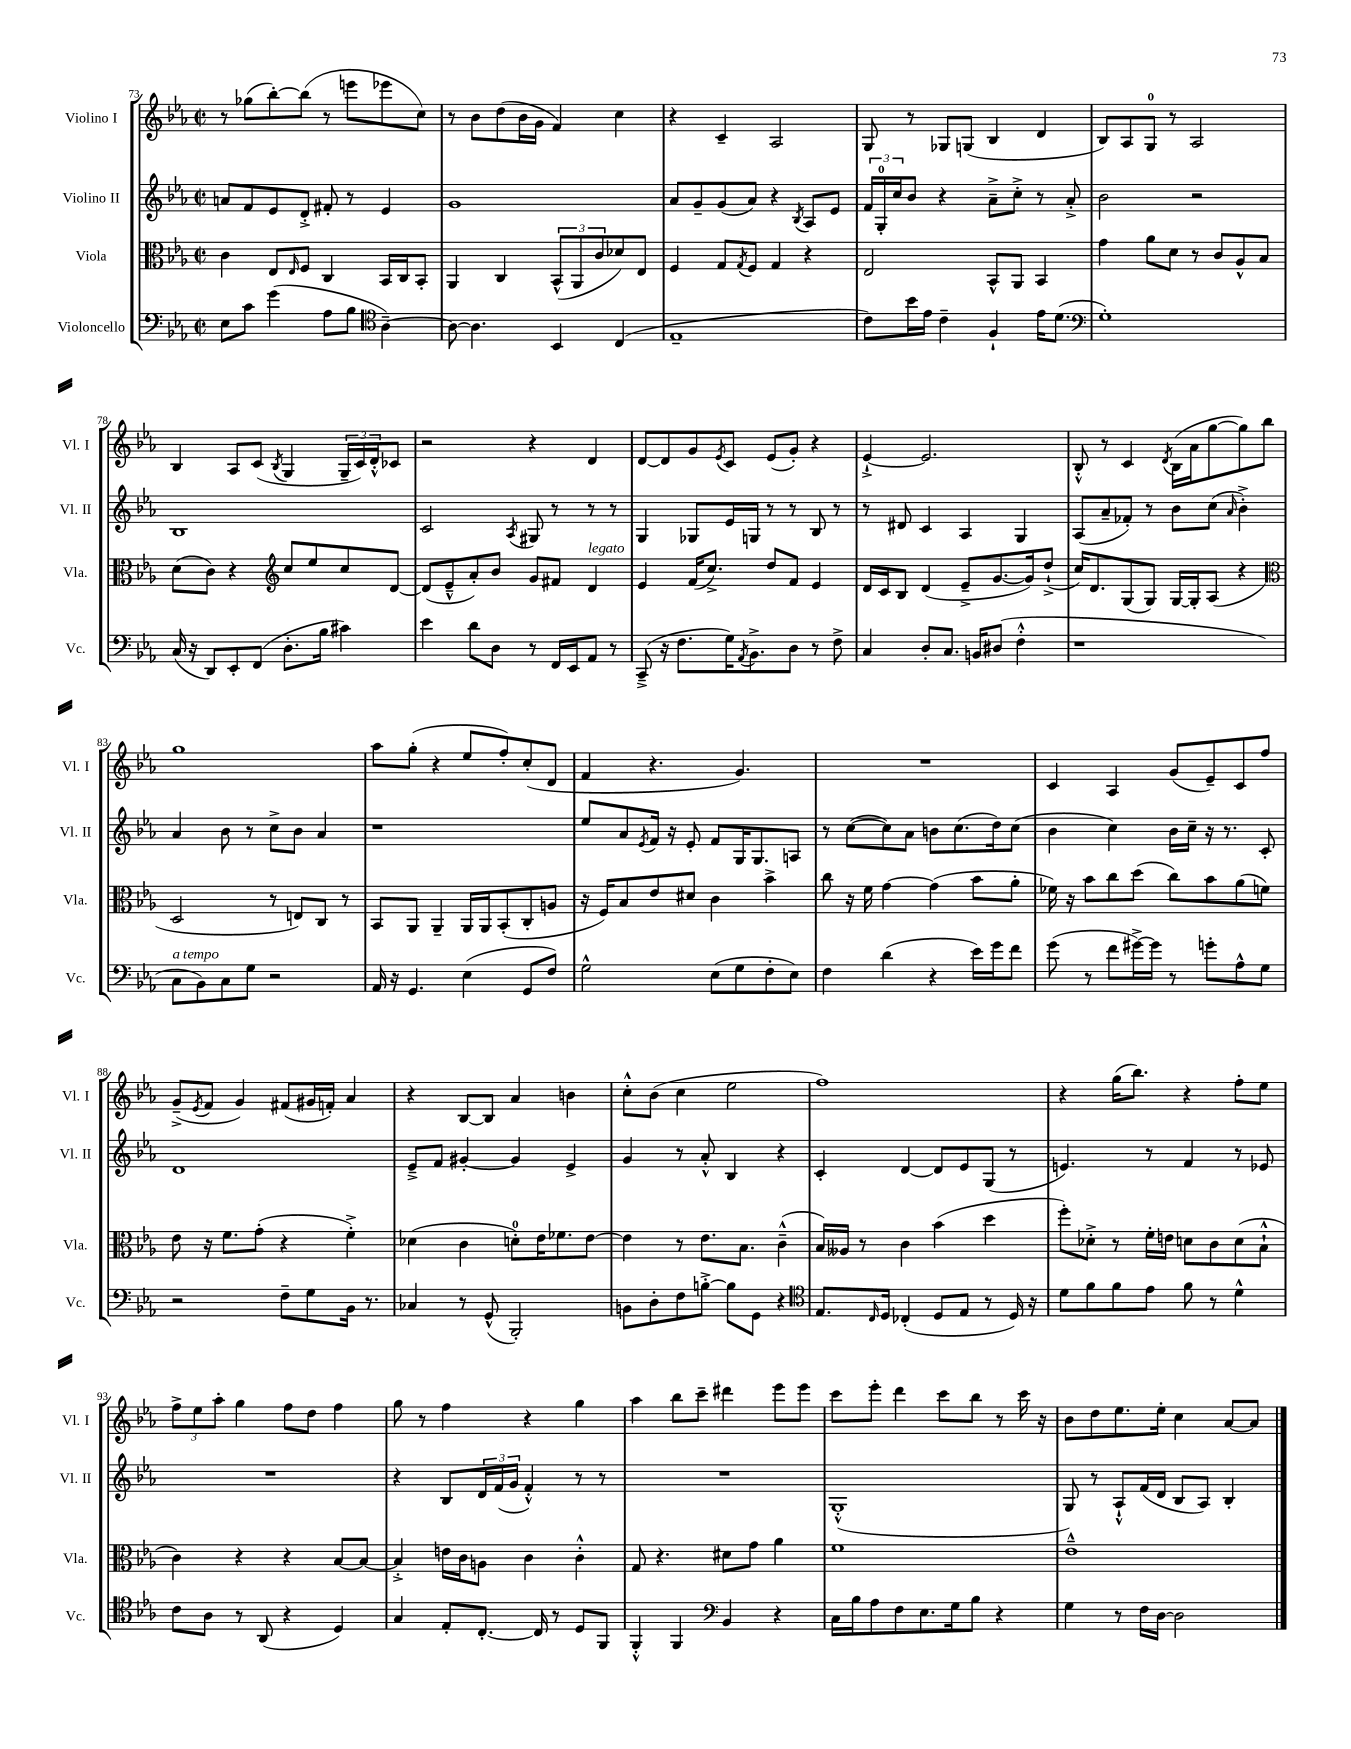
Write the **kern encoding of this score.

**kern	**kern	**kern	**kern
*staff4	*staff3	*staff2	*staff1
*clefF4	*clefC3	*clefG2	*clefG2
*k[b-e-a-]	*k[b-e-a-]	*k[b-e-a-]	*k[b-e-a-]
*M2/2	*M2/2	*M2/2	*M2/2
*met(c|)	*met(c|)	*met(c|)	*met(c|)
8E-	4c	8a	8r
8c	.	8f	(8gg-
(4g	8E-	8e-	[8bb-')
.	16qqE-	.	.
.	8F	8d'^	(8bb-]
8A-	4C	8f#'	8r
8B-	.	8r	8eee
*clefC4	*	*	*
[4A-~)	16BB-	4e-	8eee-
.	16C	.	.
.	8BB-'	.	8cc)
=	=	=	=
8A-_	4AA-	1g	8r
4.A-]	.	.	8b-
.	4C	.	(8dd
.	.	.	16b-
.	.	.	16g
4BB-	(12BB-^^	.	4f)
.	12AA-	.	.
.	12c	.	.
(4C	8d-)	.	4cc
.	8E-	.	.
=	=	=	=
1E-~	4F	8a-	4r
.	.	8g~	.
.	8G	(8g	4c~
.	8qG	.	.
.	8F	8a-)	.
.	4G	4r	2A-
.	.	8qB-	.
.	4r	8A-	.
.	.	8e-	.
=	=	=	=
8c)	2E-	24f	8G
.	.	24G'	.
.	.	24cc	.
16b-	.	8b-	8r
16e-	.	.	.
4c~	.	4r	8G-
.	.	.	(8G
4F`	8BB-^^	8a-~^	4B-
.	8AA-	8cc'^	.
16e-	4BB-	8r	4d
(8.d	.	.	.
.	.	8a-'^	.
=	=	=	=
*clefF4	*	*	*
1G')	4g	2b-	8B-)
.	.	.	8A-
.	8a-	.	8G
.	8d	.	8r
.	8r	2r	2A-
.	8c	.	.
.	8A-^^	.	.
.	8B-	.	.
=	=	=	=
(16C	(8d	1B-	4B-
16r	.	.	.
8DD)	8c)	.	.
8EE-'	4r	.	8A-
(8FF	.	.	(8c
*	*clefG2	*	*
.	.	.	8qB-
8.D'	8cc	.	4G
.	8ee-	.	.
16B-	.	.	.
4c#)	8cc	.	24G~
.	.	.	24c)
.	.	.	24d'^^
.	[8d	.	8c-
=	=	=	=
4e-	(8d]	2c	2r
.	8e-~^^	.	.
8d	8a-')	.	.
8D	8b-	.	.
.	.	8qA-	.
8r	8g	8G#	4r
16FF	8f#	8r	.
16EE-	.	.	.
8AA-	4d	8r	4d
8r	.	8r	.
=	=	=	=
(8CC~^	4e-	4G	[8d
16r	.	.	8d]
8.F	.	.	.
.	(16f	8G-	8g
.	8.cc^)	.	.
.	.	.	8qe-
16G)	.	16e-	8c
8qAA-	.	.	.
8.BB-^	.	16G	.
.	8dd	8r	(8e-
8D	8f	8r	8g')
8r	4e-	8B-	4r
8F^	.	8r	.
=	=	=	=
4C	16d	8r	[4e-`^
.	16c	.	.
.	8B-	8d#	.
8D'	(4d	4c	2.e-]
8.C	.	.	.
.	8e-~^	4A-	.
16BB	.	.	.
(8D#	[8.g	.	.
4F'^^	.	4G	.
.	16g])	.	.
.	(8dd`^	.	.
=	=	=	=
1r	16cc)	(8A-	8B-'^^
.	8.d	.	.
.	.	8a-~	8r
.	(8G	8f-')	4c
.	8G)	8r	.
.	.	.	8qd
.	[16G	8b-	(16B-
.	16G']	.	16a-
.	(8A-	(8cc	[8gg
.	.	16qqa-	.
.	4r	4b-'^)	8gg])
.	.	.	8bb-
=	=	=	=
*	*clefC3	*	*
8C	2D	4a-	1gg
8BB-)	.	.	.
8C	.	8b-	.
8G	.	8r	.
2r	8r	8cc^	.
.	8E)	8b-	.
.	8C	4a-	.
.	8r	.	.
=	=	=	=
16AA-	8BB-	1r	8aa-
16r	.	.	.
4.GG	8AA-	.	(8gg'
.	4AA-~	.	4r
(4E-	16AA-	.	8ee-
.	16AA-	.	.
.	(8BB-'	.	8ff')
8GG	8C'	.	(8cc'
8F)	8A	.	8d
=	=	=	=
2G^^	16r	8ee-	4f
.	16F)	.	.
.	8B-	8a-	.
.	.	8qe-	.
.	8e-	16f	4.r
.	.	16r	.
.	8d#	8e-'	.
(8E-	4c	8f	.
8G	.	16G	4.g)
.	.	8.G	.
8F'	4b-^	.	.
8E-)	.	8A	.
=	=	=	=
4F	8cc	8r	1r
.	16r	([8cc	.
.	16f	.	.
(4d	[4g	8cc])	.
.	.	8a-	.
4r	(4g]	8b	.
.	.	(8.cc	.
16e-)	8b-	.	.
16g	.	16dd)	.
8f	8a-'	(8cc	.
=	=	=	=
(8g	16f-)	4b-	4c
.	16r	.	.
8r	8b-	.	.
8f	8cc	4cc)	4A-
[16g#^)	(8dd	.	.
16g#]	.	.	.
8r	8cc)	16b-	(8g
.	.	16cc~	.
8g'	8b-	16r	8e-~)
.	.	8.r	.
8A-^^	(8a-	.	8c
8G	8f)	8c'	8ff
=	=	=	=
2r	8e-	1d	(8g~^
.	.	.	8qe-
.	16r	.	8f
.	8.f	.	.
.	.	.	4g)
.	(8g'	.	.
8F~	4r	.	(8f#
8G	.	.	16g#
.	.	.	16f')
16BB-	4f'^)	.	4a-
8.r	.	.	.
=	=	=	=
4C-	(4d-	8e-~^	4r
.	.	8f	.
8r	4c	[4g#'	[8B-
(8GG^^	.	.	8B-]
2BBB-')	8d')	4g#]	4a-
.	16e-	.	.
.	8.f-	.	.
.	.	4e-^	4b
.	[8e-	.	.
=	=	=	=
8BB	4e-]	4g	8cc'^^
8D'	.	.	(8b-
8F	8r	8r	4cc
[8B'^	8.e-	8a-'^^	.
8B]	.	4B-	2ee-
.	8.B-	.	.
8GG	.	.	.
4r	(4c~^^	4r	.
=	=	=	=
*clefC4	*	*	*
8.E-	16B-)	4c'	1ff)
.	16A--	.	.
.	8r	.	.
16qqC	.	.	.
16D	.	.	.
(4C-'	4c	[4d	.
8D	(4b-	8d]	.
8E-	.	8e-	.
8r	4dd	(8G	.
16D)	.	8r	.
16r	.	.	.
=	=	=	=
8d	8ff')	4.e)	4r
8f	8d-'^	.	.
8f	8r	.	(16gg
.	.	.	8.bb-)
8e-	16f'	8r	.
.	16e	.	.
8f	8d	4f	4r
8r	8c	.	.
4d^^	(8d	8r	8ff'
.	8B-`^^	8e-	8ee-
=	=	=	=
8c	4c)	1r	12ff^
.	.	.	12ee-
8A-	.	.	.
.	.	.	12aa-'
8r	4r	.	4gg
(8AA-	.	.	.
4r	4r	.	8ff
.	.	.	8dd
4D)	[8B-	.	4ff
.	8B-_	.	.
=	=	=	=
4G	4B-'^]	4r	8gg
.	.	.	8r
8E-'	16e	8B-	4ff
.	16c	.	.
[8.C'	8A	24d	.
.	.	(24f	.
.	.	24g	.
.	4c	4f'^^)	4r
16C]	.	.	.
8r	.	.	.
8D	4c'^^	8r	4gg
8FF	.	8r	.
=	=	=	=
4FF'^^	8G	1r	4aa-
.	4.r	.	.
4FF	.	.	8bb-
.	.	.	8ccc~
*clefF4	*	*	*
4BB-	8d#	.	4ddd#
.	8g	.	.
4r	4a-	.	8eee-
.	.	.	8eee-
=	=	=	=
16C	1f	(1G'^^	8ccc
16B-	.	.	.
8A-	.	.	8eee-'
8F	.	.	4ddd
8.E-	.	.	.
.	.	.	8ccc
16G	.	.	.
8B-	.	.	8bb-
4r	.	.	8r
.	.	.	16ccc
.	.	.	16r
=	=	=	=
4G	1e-~^^	8G)	8b-
.	.	8r	8dd
8r	.	8A-`^^	8.ee-
16F	.	(16f	.
[16D	.	16d	16ee-'
2D]	.	8B-	4cc
.	.	8A-)	.
.	.	4B-'	[8a-
.	.	.	8a-]
==	==	==	==
*-	*-	*-	*-
